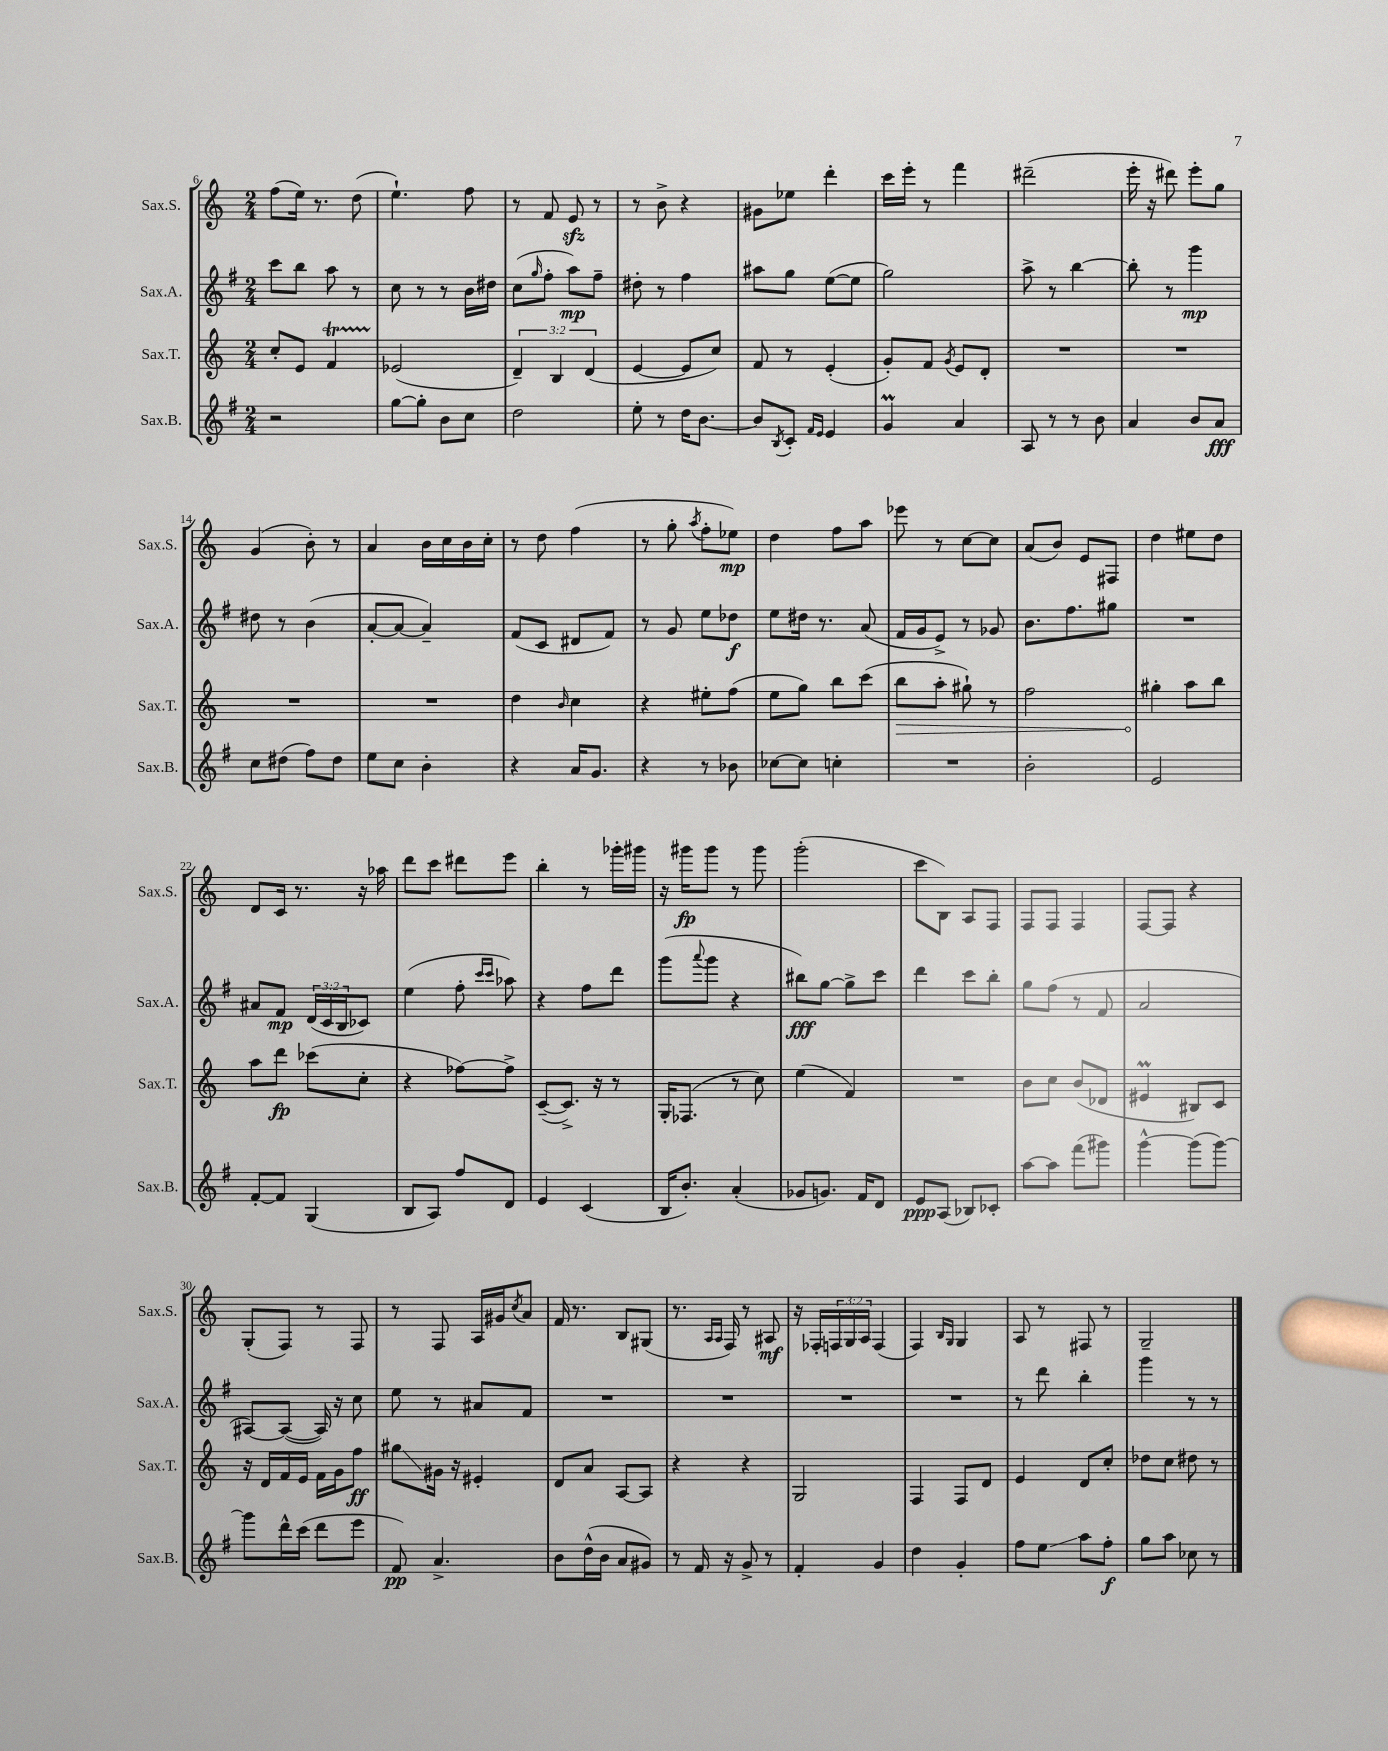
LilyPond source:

<<
\new StaffGroup <<
\new Staff = "s0" \with { instrumentName = "Sax.S." shortInstrumentName = "Sax.S." } {
    \clef treble \key c \major \numericTimeSignature \time 2/4 \override Staff.TupletNumber.text = #tuplet-number::calc-fraction-text
    f''8( e''16) r8. d''8( |
    e''4.-!) f''8 |
    r8 f'8 e'8\sfz r8 |
    r8 b'8-> r4 |
    gis'8 ees''8 d'''4-. |
    c'''16 e'''16-. r8 f'''4 |
    dis'''2--( |
    e'''16-. r16 dis'''8) e'''8-. g''8 |
    g'4( b'8-.) r8 |
    a'4 b'16 c''16 b'16 c''16-. |
    r8 d''8 f''4( |
    r8 g''8-. \acciaccatura { a''8 } f''8-. ees''8\mp) |
    d''4 f''8 a''8 |
    ees'''8 r8 c''8~ c''8 |
    a'8( b'8) e'8 fis8 |
    d''4 eis''8 d''8 |
    d'8 c'16 r8. r16 aes''16 |
    d'''8 c'''8 dis'''8 e'''8 |
    b''4-. r8 ges'''16-. gis'''16 |
    r16 gis'''16\fp gis'''8 r8 gis'''8 |
    g'''2-.( |
    c'''8 b8) a8 f8 |
    f8 f8 f4 |
    f8~ f8 r4 |
    g8-.( f8) r8 f8 |
    r8 f8 a16 gis'16 \acciaccatura { c''8 } a'8 |
    f'16 r8. b8 gis8( |
    r8. \grace { a16 a16 } f16) r8 ais8\mf |
    r16 fes16-. \tuplet 3/2 { f16 g16 a16 } f4( |
    f4) \grace { b16 g16 } g4 |
    a8 r8 fis8 r8 |
    g2-- \bar "|." |
}
\new Staff = "s1" \with { instrumentName = "Sax.A." shortInstrumentName = "Sax.A." } {
    \clef treble \key g \major \numericTimeSignature \time 2/4 \override Staff.TupletNumber.text = #tuplet-number::calc-fraction-text
    c'''8 b''8 a''8 r8 |
    c''8 r8 r8 b'16 dis''16 |
    c''8( \grace { g''16 } fis''8-. a''8\mp) fis''8-- |
    dis''8-. r8 fis''4 |
    ais''8 g''8 e''8~( e''8 |
    g''2) |
    a''8-> r8 b''4~ |
    b''8-. r8 g'''4\mp |
    dis''8 r8 b'4( |
    a'8~-. a'8~ a'4--) |
    fis'8( c'8 dis'8 fis'8) |
    r8 g'8 e''8 des''8\f |
    e''8 dis''16 r8. a'8( |
    fis'16 g'16 e'8->) r8 ges'8 |
    b'8. fis''8. gis''8 |
    R2 |
    ais'8 fis'8\mp \tuplet 3/2 { d'16( c'16 b16 } ces'8) |
    e''4( fis''8-. \grace { c'''16 c'''16 } aes''8) |
    r4 fis''8 d'''8 |
    g'''8( \appoggiatura { a'''8 } g'''8 r4 |
    bis''8\fff) g''8~ g''8-> c'''8 |
    d'''4 c'''8 b''8-. |
    g''8 fis''8( r8 fis'8 |
    a'2 |
    ais8~) ais8~( ais16) r16 c''8 |
    e''8 r8 ais'8 fis'8 |
    R2 |
    R2 |
    R2 |
    R2 |
    r8 d'''8 b''4-. |
    g'''4 r8 r8 \bar "|." |
}
\new Staff = "s2" \with { instrumentName = "Sax.T." shortInstrumentName = "Sax.T." } {
    \clef treble \key c \major \numericTimeSignature \time 2/4 \override Staff.TupletNumber.text = #tuplet-number::calc-fraction-text
    c''8-. e'8 f'4\startTrillSpan |
    ees'2\stopTrillSpan( |
    \tuplet 3/2 { d'4--) b4 d'4( } |
    e'4~ e'8 c''8) |
    f'8 r8 e'4-.( |
    g'8-.) f'8 \acciaccatura { g'8 } e'8 d'8-. |
    R2 |
    R2 |
    R2 |
    R2 |
    d''4 \grace { b'16 } c''4 |
    r4 eis''8-. f''8( |
    e''8 g''8) b''8 c'''8( |
    \once \override Hairpin.circled-tip = ##t b''8\> a''8-. gis''8-!) r8 |
    f''2 |
    gis''4-.\! a''8 b''8 |
    a''8 d'''8\fp ces'''8( c''8-. |
    r4 fes''8~) fes''8-> |
    c'8~--( c'8.->) r16 r8 |
    g16-. fes8.( r8 c''8) |
    e''4( f'4) |
    R2 |
    b'8 c''8 b'8( des'8 |
    eis'4\prall bis8) c'8 |
    r16 d'16 f'16 e'16 f'16 g'16 f''8\ff |
    gis''8\glissando gis'16 r16 eis'4-. |
    d'8 a'8 a8~ a8 |
    r4 r4 |
    g2 |
    f4 f8 d'8 |
    e'4 d'8 c''8-. |
    des''8 c''8 dis''8 r8 \bar "|." |
}
\new Staff = "s3" \with { instrumentName = "Sax.B." shortInstrumentName = "Sax.B." } {
    \clef treble \key g \major \numericTimeSignature \time 2/4
    r2 |
    g''8~ g''8-. b'8 c''8 |
    d''2 |
    e''8-. r8 d''16 b'8.~ |
    b'8 \acciaccatura { b8 } c'8-. \grace { fis'16 e'16 } e'4 |
    g'4\prall a'4 |
    a8 r8 r8 b'8 |
    a'4 b'8 a'8\fff |
    c''8 dis''8( fis''8) dis''8 |
    e''8 c''8 b'4-. |
    r4 a'16 g'8. |
    r4 r8 bes'8 |
    ces''8~ ces''8 c''4-. |
    R2 |
    b'2-. |
    e'2 |
    fis'8~-. fis'8 g4( |
    b8 a8) fis''8 d'8 |
    e'4 c'4( |
    b16 b'8.-.) a'4-.( |
    ges'8 g'8.) fis'16 d'8 |
    e'8\ppp a8( bes8) ces'8-. |
    a''8~ a''8 fis'''8( gis'''8) |
    g'''4~-^ g'''8( g'''8~) |
    g'''8 d'''16-^ c'''16( d'''8 e'''8 |
    fis'8\pp) a'4.-> |
    b'8 d''16-^( b'16 a'8 gis'8) |
    r8 fis'16 r16 g'8-> r8 |
    fis'4-. g'4 |
    d''4 g'4-. |
    fis''8 e''8\glissando a''8 fis''8-.\f |
    g''8 a''8 ces''8 r8 \bar "|." |
}
>>
>>
\layout { \context { \Score currentBarNumber = #6 } }
